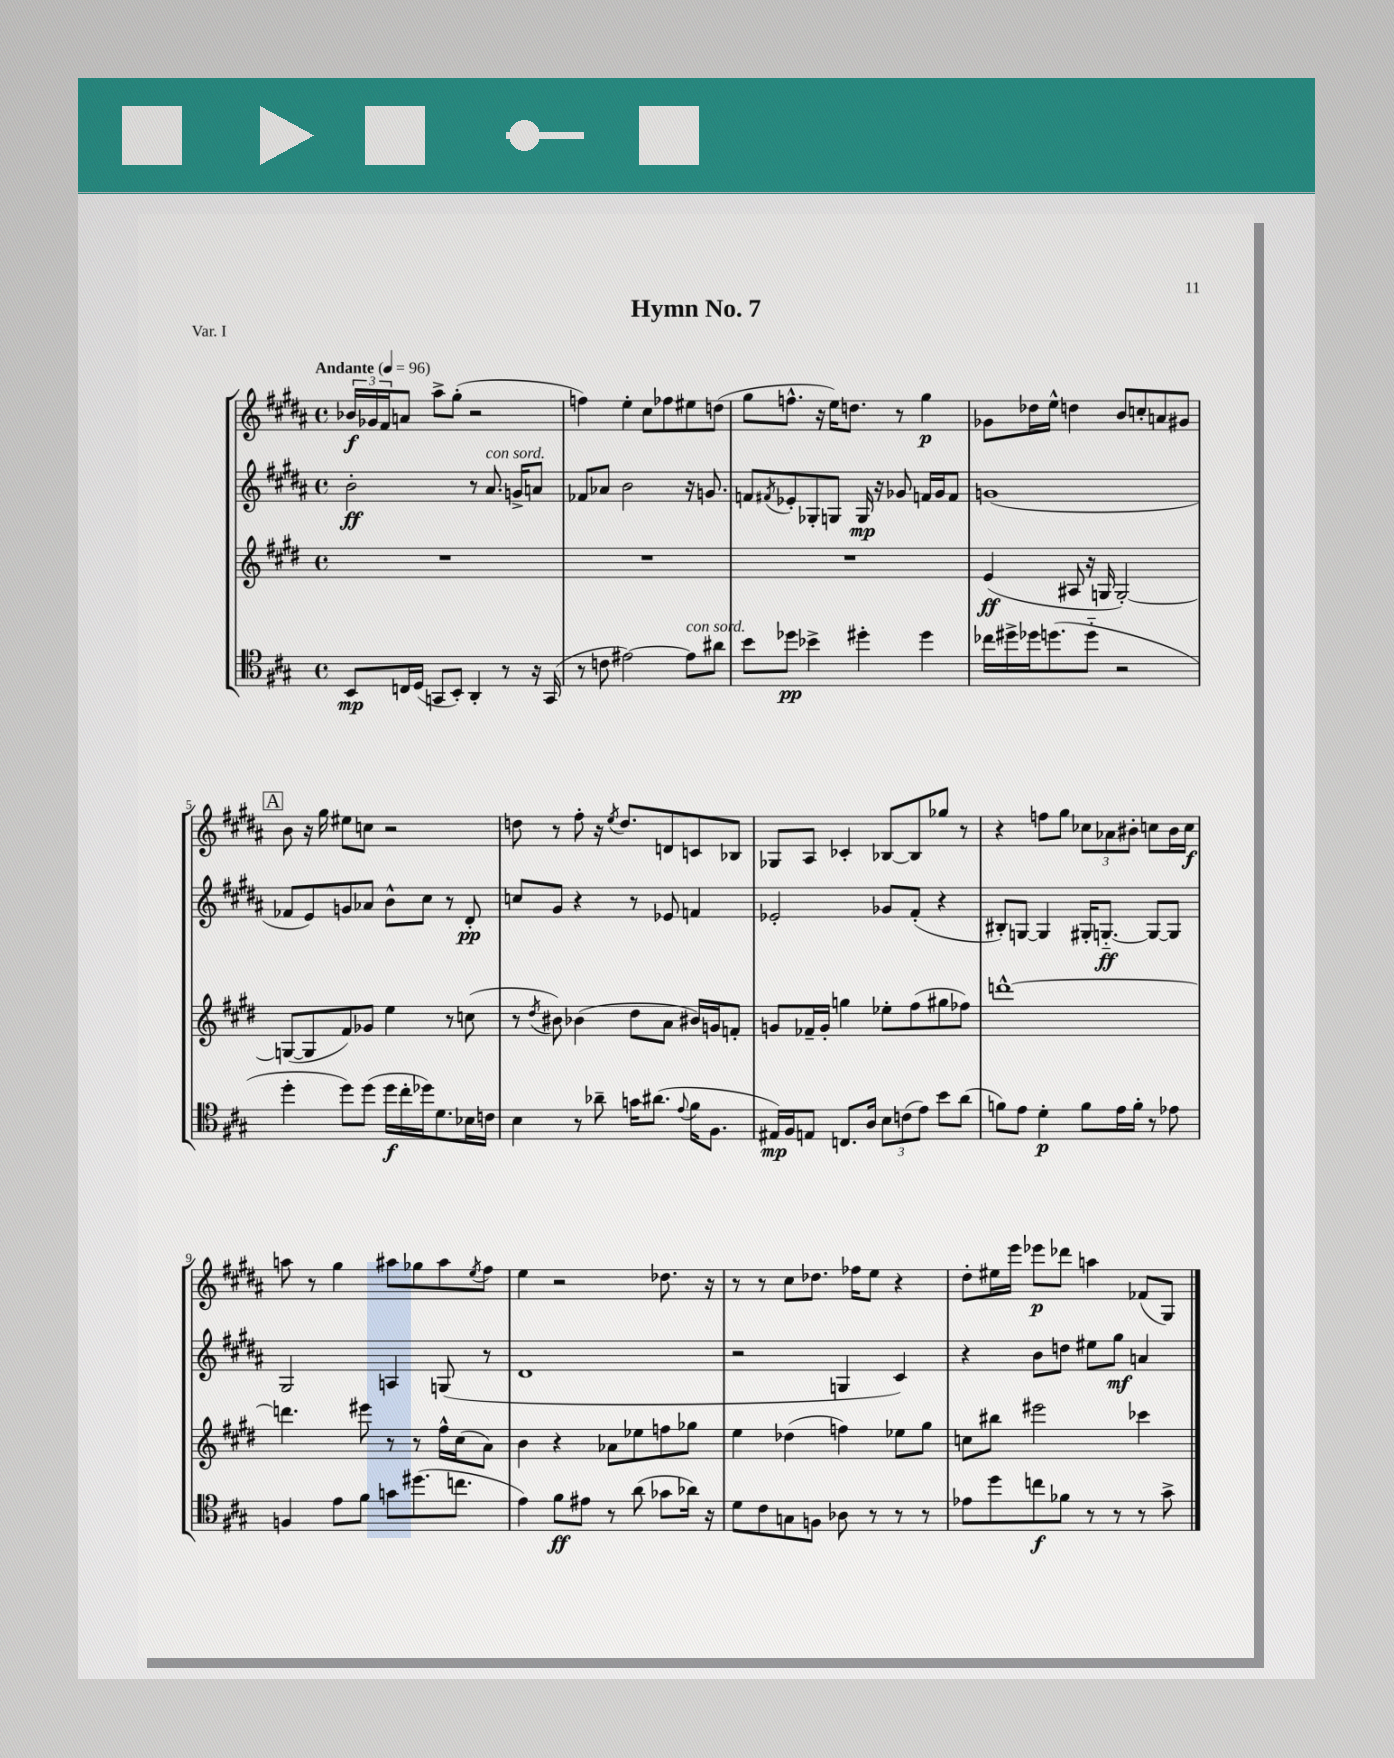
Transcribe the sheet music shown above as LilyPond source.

\header { title = "Hymn No. 7" piece = "Var. I" }
<<
\new StaffGroup <<
\new Staff = "s0" {
    \clef treble \key b \major \defaultTimeSignature \time 4/4 \tempo "Andante" 4 = 96
    \tuplet 3/2 { bes'16\f ges'16 fis'16 } a'8 ais''8-> gis''8-.( r2 |
    f''4) e''4-. cis''8 fes''8 eis''8 d''8( |
    gis''8 f''8.-^ r16 e''16) d''8. r8 gis''4\p |
    ges'8 des''16 e''16-^ d''4 b'8 c''8-. a'8 gis'8 |
    \mark \markup { \box "A" } b'8 r16 gis''16 eis''8 c''8 r2 |
    d''8 r8 fis''8-. r16 \acciaccatura { e''8 } d''8. d'8 c'8 bes8 |
    ges8 ais8 ces'4-. bes8~ bes8 ges''8 r8 |
    r4 f''8 gis''8 \tuplet 3/2 { ces''8 aes'8 bis'8-. } c''8 bis'16 c''16\f |
    a''8 r8 gis''4 ais''8 ges''8 ais''8 \acciaccatura { e''8 } fis''8 |
    e''4 r2 des''8. r16 |
    r8 r8 cis''8 des''8. fes''16 e''8 r4 |
    dis''8-. eis''16 e'''16 ees'''8\p des'''8 a''4 fes'8( gis8) \bar "|." |
}
\new Staff = "s1" {
    \clef treble \key b \major \defaultTimeSignature \time 4/4
    b'2-.\ff r8 ais'8.^\markup { \italic "con sord." } g'16-> a'8 |
    fes'8 aes'8 b'2 r16 g'8. |
    f'8 \acciaccatura { fis'8 } ees'8-. ges8-. g8 g16\mp r16 ges'8 f'16 ges'16 f'8 |
    g'1( |
    \mark \markup { \box "A" } fes'8 e'8) g'8 aes'8 b'8-^ cis''8 r8 dis'8-.\pp |
    c''8 gis'8 r4 r8 ees'8 f'4 |
    ees'2-. ges'8 fis'8-.( r4 |
    bis8-.) g8~ g4 gis16-. g8.~-_\ff g8~ g8 |
    gis2 a4 g8( r8 |
    dis'1 |
    r2 g4 cis'4) |
    r4 b'8 d''8 eis''8 gis''8\mf a'4 \bar "|." |
}
\new Staff = "s2" {
    \clef treble \key e \major \defaultTimeSignature \time 4/4
    R1 |
    R1 |
    R1 |
    e'4\ff( ais8 r16 g16 g2~-.) |
    \mark \markup { \box "A" } g8~( g8 fis'8) ges'8 e''4 r8 c''8( |
    r8 \acciaccatura { dis''8 } bis'8) bes'4( dis''8 a'8 bis'16) g'16 f'8-. |
    g'8 fes'16-- g'16-. g''4 ees''8-. fis''8( gis''8 fes''8) |
    d'''1~-^ |
    d'''4. eis'''8 r8 r8 fis''16-^ cis''16( a'8) |
    b'4 r4 aes'8 ees''8 f''8 ges''8 |
    e''4 des''4( f''4) ees''8 gis''8 |
    c''8 bis''8 eis'''2 ces'''4 \bar "|." |
}
\new Staff = "s3" {
    \clef tenor \key a \major \defaultTimeSignature \time 4/4
    b,8\mp c16 d16( g,8 b,8-.) a,4-. r8 r16 g,16( |
    r8 c'8 eis'2~) eis'8^\markup { \italic "con sord." } ais'8 |
    b'8 des''8\pp bes'4-> dis''4-. dis''4 |
    ces''16 dis''16-> des''16 d''8.( d''8-_ r2 |
    \mark \markup { \box "A" } d''4-. d''8) d''8( d''16\f cis''16-. des''16) d'8. bes16 c'16 |
    b4 r8 aes'8-- g'16 ais'8.( \appoggiatura { e'8 } fis'16 fis8. |
    eis16\mp) fis16 e8 c8. a16 \tuplet 3/2 { b8 c'8( e'8) } b'8 a'8( |
    f'8) e'8 d'4-.\p f'8 e'16 f'16-. r8 ees'8 |
    f4 e'8 fis'8 g'8 dis''8.( c''8. |
    e'4) fis'8\ff eis'8 r8 a'8( ges'8 aes'16) r16 |
    d'8 cis'8 g8 f8 aes8 r8 r8 r8 |
    ees'8 d''8 c''8\f fes'8 r8 r8 r8 gis'8-> \bar "|." |
}
>>
>>
